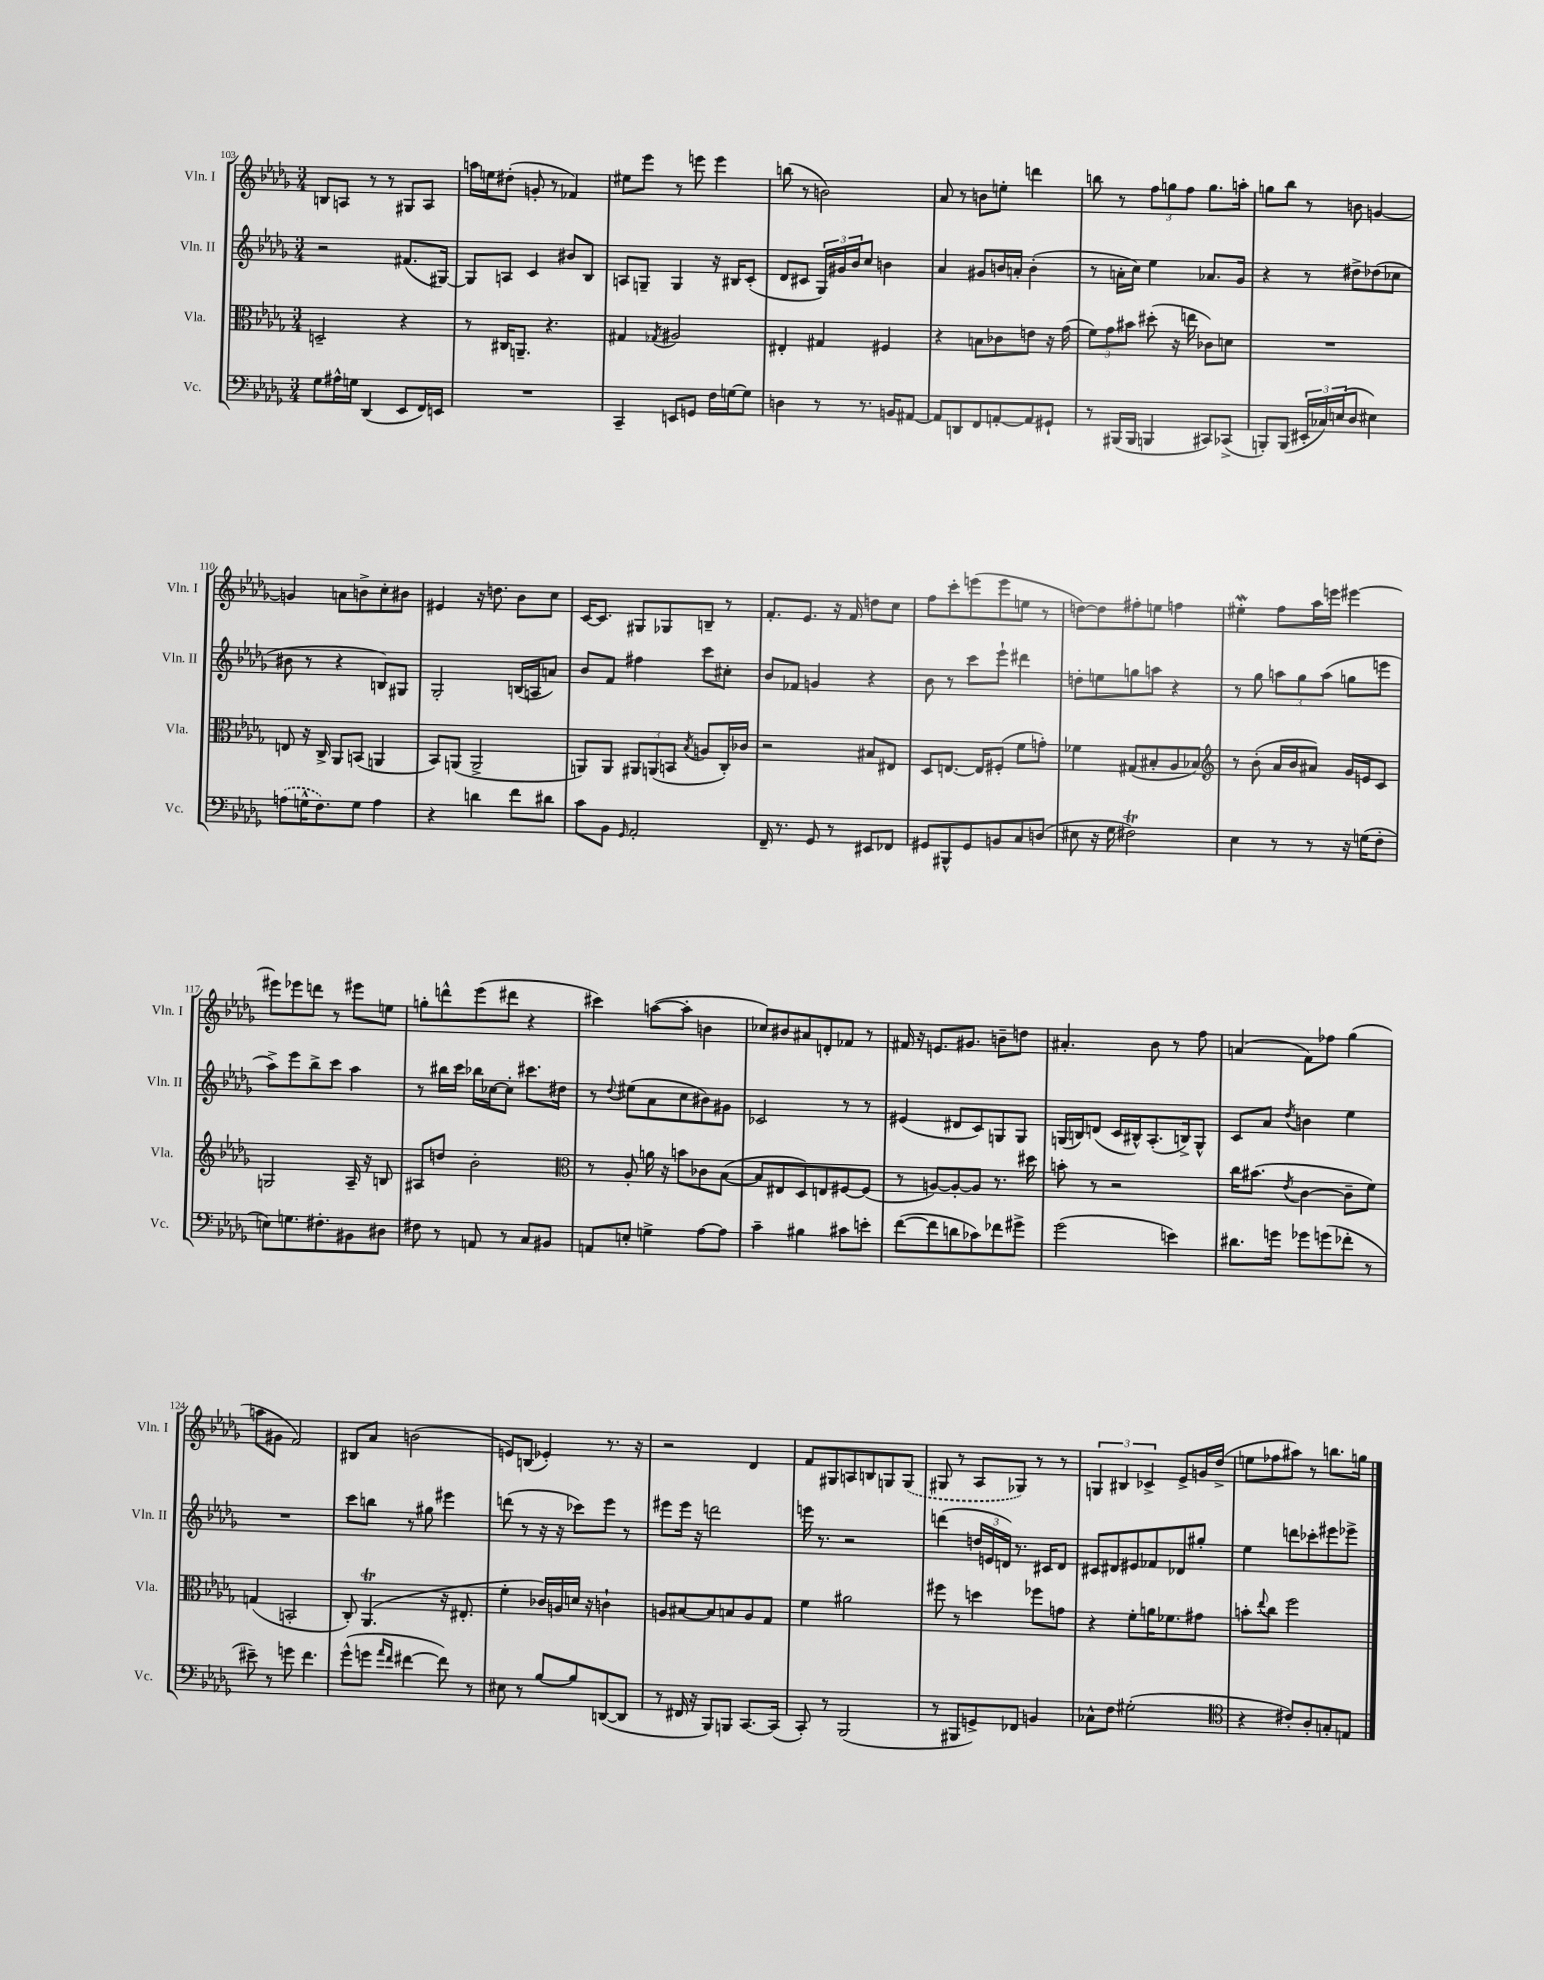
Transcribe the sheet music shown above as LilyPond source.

<<
\new StaffGroup <<
\new Staff = "s0" \with { instrumentName = "Vln. I" shortInstrumentName = "Vln. I" } {
    \clef treble \key des \major \numericTimeSignature \time 3/4
    b8 a8 r8 r8 gis8 a8 |
    a''16 e''16 dis''8-.( g'8-. r8 fes'4) |
    eis''8 ees'''8 r8 e'''8 e'''4 |
    b''8( r8 b'2) |
    aes'8 r8 b'8 e''8-. d'''4 |
    b''8 r8 \tuplet 3/2 { f''8 g''8 f''8 } g''8. a''16-. |
    g''8 bes''8 r8 b'8 g'4~ |
    g'4 a'8 b'8-> c''8-. bis'8 |
    eis'4 r16 d''8. bes'8 c''8 |
    c'16~ c'8. gis8 ges8 b8-- r8 |
    f'8.-. ees'8. r16 f'16 d''8 c''8 |
    f''8 c'''8-. e'''8( e'''8 e''8 r8 |
    d''8~) d''8 fis''8-. e''8 f''4 |
    eis''4-.\mordent f''8 aes''16 e'''16 eis'''4~ |
    eis'''8 ees'''8 d'''8 r8 eis'''8 e''8 |
    g''8-. d'''8-^ ees'''8( dis'''8 r4 |
    cis'''4) a''8~( a''8-. b'4 |
    ces''8) bis'8 ais'8 d'8-. fes'8 r8 |
    fis'16 r16 e'8. gis'8. b'8-- d''8 |
    ais'4.-. bes'8 r8 f''8 |
    a'4( f'8) fes''8 ges''4( |
    a''8 gis'8 f'2) |
    bis8 aes'8 b'2( |
    e'8) b8( ees'4-.) r8. r16 |
    r2 des'4 |
    f'8 gis8 a8 b8 g8 \once \slurDashed g8( |
    gis8 r8 aes8 ges8) r8 r8 |
    \tuplet 3/2 { g4 bis4 ces'4-> } ees'8-> g'16 des''16->( |
    e''8 fes''8 ais''8) r8 b''8. g''16 \bar "|." |
}
\new Staff = "s1" \with { instrumentName = "Vln. II" shortInstrumentName = "Vln. II" } {
    \clef treble \key des \major \numericTimeSignature \time 3/4
    r2 fis'8.( gis16~) |
    gis8 a8 c'4 bis'8 bes8 |
    a8 g8-- g4 r16 bis16 c'8-.( |
    des'8 cis'8 \tuplet 3/2 { ges16) gis'16 bes'16 } c''8 b'4 |
    aes'4 gis'8 b'16 a'16-. b'4-.( |
    r8 a'16-. c''16) ees''4 aes'8. ges'16 |
    r4 r8 dis''8-> des''8( ces''8 |
    bis'8 r8 r4 b8) gis8 |
    ges2-. b16( a16 a'8) |
    bes'8 f'8 fis''4 c'''8 cis''8-. |
    bes'8 fes'8 g'4 r4 |
    bes'8 r8 c'''8 ees'''8-! dis'''4 |
    d''8-. e''8 g''8 a''8 r4 |
    r8 ges''8 \tuplet 3/2 { a''8 ges''8 a''8( } g''8 e'''8 |
    aes''8->) ees'''8 bes''8-> c'''8 aes''4 |
    r8 bis''16 c'''16 bes''16 ces''16~ ces''8-. cis'''8. dis''16 |
    r8 \appoggiatura { des''8 } eis''8( aes'8 c''8 bis'8) gis'8 |
    ces'2 r8 r8 |
    eis'4( dis'8 c'8) g8 g8 |
    g16( b16) d'8( c'16 bis16-^) aes8.-.( b16->) g8-^ |
    c'8 aes'8 \acciaccatura { des''8 } b'4 ees''4 |
    R2. |
    c'''8 b''8 r8 gis''8 eis'''4 |
    d'''8( r8 r16 r16 ces'''8) ees'''8 r8 |
    eis'''8 eis'''16 r16 d'''2 |
    e'''16 r8. r2 |
    d'''4( \tuplet 3/2 { d''16 e'16 d'16) } r8. cis'16 d'8 |
    cis'8 dis'8 eis'8 fes'8 des'8 gis''8-. |
    ees''4 d'''8 ces'''8-. eis'''8 ees'''8-> \bar "|." |
}
\new Staff = "s2" \with { instrumentName = "Vla." shortInstrumentName = "Vla." } {
    \clef alto \key des \major \numericTimeSignature \time 3/4
    d2-- r4 |
    r8 cis16 a,8.-- r4. |
    gis4 \acciaccatura { ges8 } ais2 |
    eis4-. gis4 fis4 |
    r4 b8 ces'8 e'8 r16 ges'16( |
    \tuplet 3/2 { f'8) ges'8 bis'8 } dis''8-.( r16 e''16 ces'8) d'8 |
    R2. |
    e8 r16 c16-> aes,8 b,8( a,4 |
    bes,8) a,8( a,2-> |
    a,8) a,8 \tuplet 3/2 { ais,8 a,8( b,8 } \acciaccatura { bes8 } a8 c16-.) ces'16 |
    r2 bis8 eis8 |
    des8 e8.~ e16 fis8-.( f'8 g'8-.) |
    fes'4 gis8( bis8-. aes8 bes8) |
    \clef treble r8 bes'8-.( aes'16 bes'16 ais'8) ges'16 e'16 c'8 |
    g2 aes16-- r16 b8 |
    ais8 d''8 bes'2-. |
    \clef alto r8 aes8-. a'16 r16 b'8 ces'8 bes8~( |
    bes8 eis8 des8) e8 fis8~ fis8( |
    r8 a8~) a8~-. a8 r8. dis''16 |
    b'8-. r8 r2 |
    c''16 bis'8.( \acciaccatura { ees'8 } c'4~ c'8-- f'8) |
    g4( b,2-. |
    c8-.) aes,4.\trill( r16 eis8.-. |
    f'4-. ces'16) a16 d'16 r16 c'4-! |
    a8 bis8~ bis8 b8 a8 ges8 |
    f'4 ais'2 |
    fis''8 r8 d''4 fes''8 g'8 |
    r4 f'8-. a'16 fes'8. gis'8 |
    b'8-. \appoggiatura { ees''8 } c''8 f''2 \bar "|." |
}
\new Staff = "s3" \with { instrumentName = "Vc." shortInstrumentName = "Vc." } {
    \clef bass \key des \major \numericTimeSignature \time 3/4
    ges8 ais16-^ g16 des,4( ees,8 f,16) e,16 |
    R2. |
    c,4-- e,8 g,8 f16 g16~ g8 |
    d4 r8 r8. b,16 ais,8~ |
    ais,8 d,8 f,8 a,8~-. a,8 gis,8-! |
    r8 bis,,16( bis,,16 b,,4 cis,8) ces,8->( |
    b,,8-.) b,,8( \tuplet 3/2 { eis,16-. ces16) e16( } des8 eis4) |
    \once \slurDashed a8( g16-^ f8.) g8 a4 |
    r4 d'4 f'8 dis'8 |
    c'8 bes,8 \grace { ges,16 } aes,2-. |
    f,16-- r8. ges,8 r8 eis,8 fes,8 |
    gis,8 bis,,8-^ gis,8 b,8 c8 d8( |
    eis8 r16 ges16 fis2\trill) |
    ees4 r8 r8 r16 g16( f8-. |
    e8) g8. fis8.-. bis,8 dis8 |
    fis8 r8 a,8 r8 c8 bis,8 |
    a,8 e8-. g4-> aes8~ aes8 |
    c'4-- bis4 cis'8 e'8-. |
    f'8~( f'8 d'8 ces'8) fes'8 gis'8-> |
    ges'2( e'4) |
    dis'8. g'16 ges'8 g'8( fes'8-. r8 |
    eis'8--) r8 g'8 f'4. |
    ges'8-^( g'8 \grace { aes'16 f'16 } fis'4~ fis'8) r8 |
    eis8 r8 bes8~ bes8 d,8~( d,8 |
    r8 fis,16 r16 bes,,8) b,,8 c,8.~ c,16( |
    c,8-.) r8 bes,,2( |
    r8 bis,,8 g,8->) fes,8 b,4 |
    ces8-^ f8 gis2-.( |
    \clef tenor r4 cis'8-.) aes8-. g8-. e8 \bar "|." |
}
>>
>>
\layout { \context { \Score currentBarNumber = #103 } }
